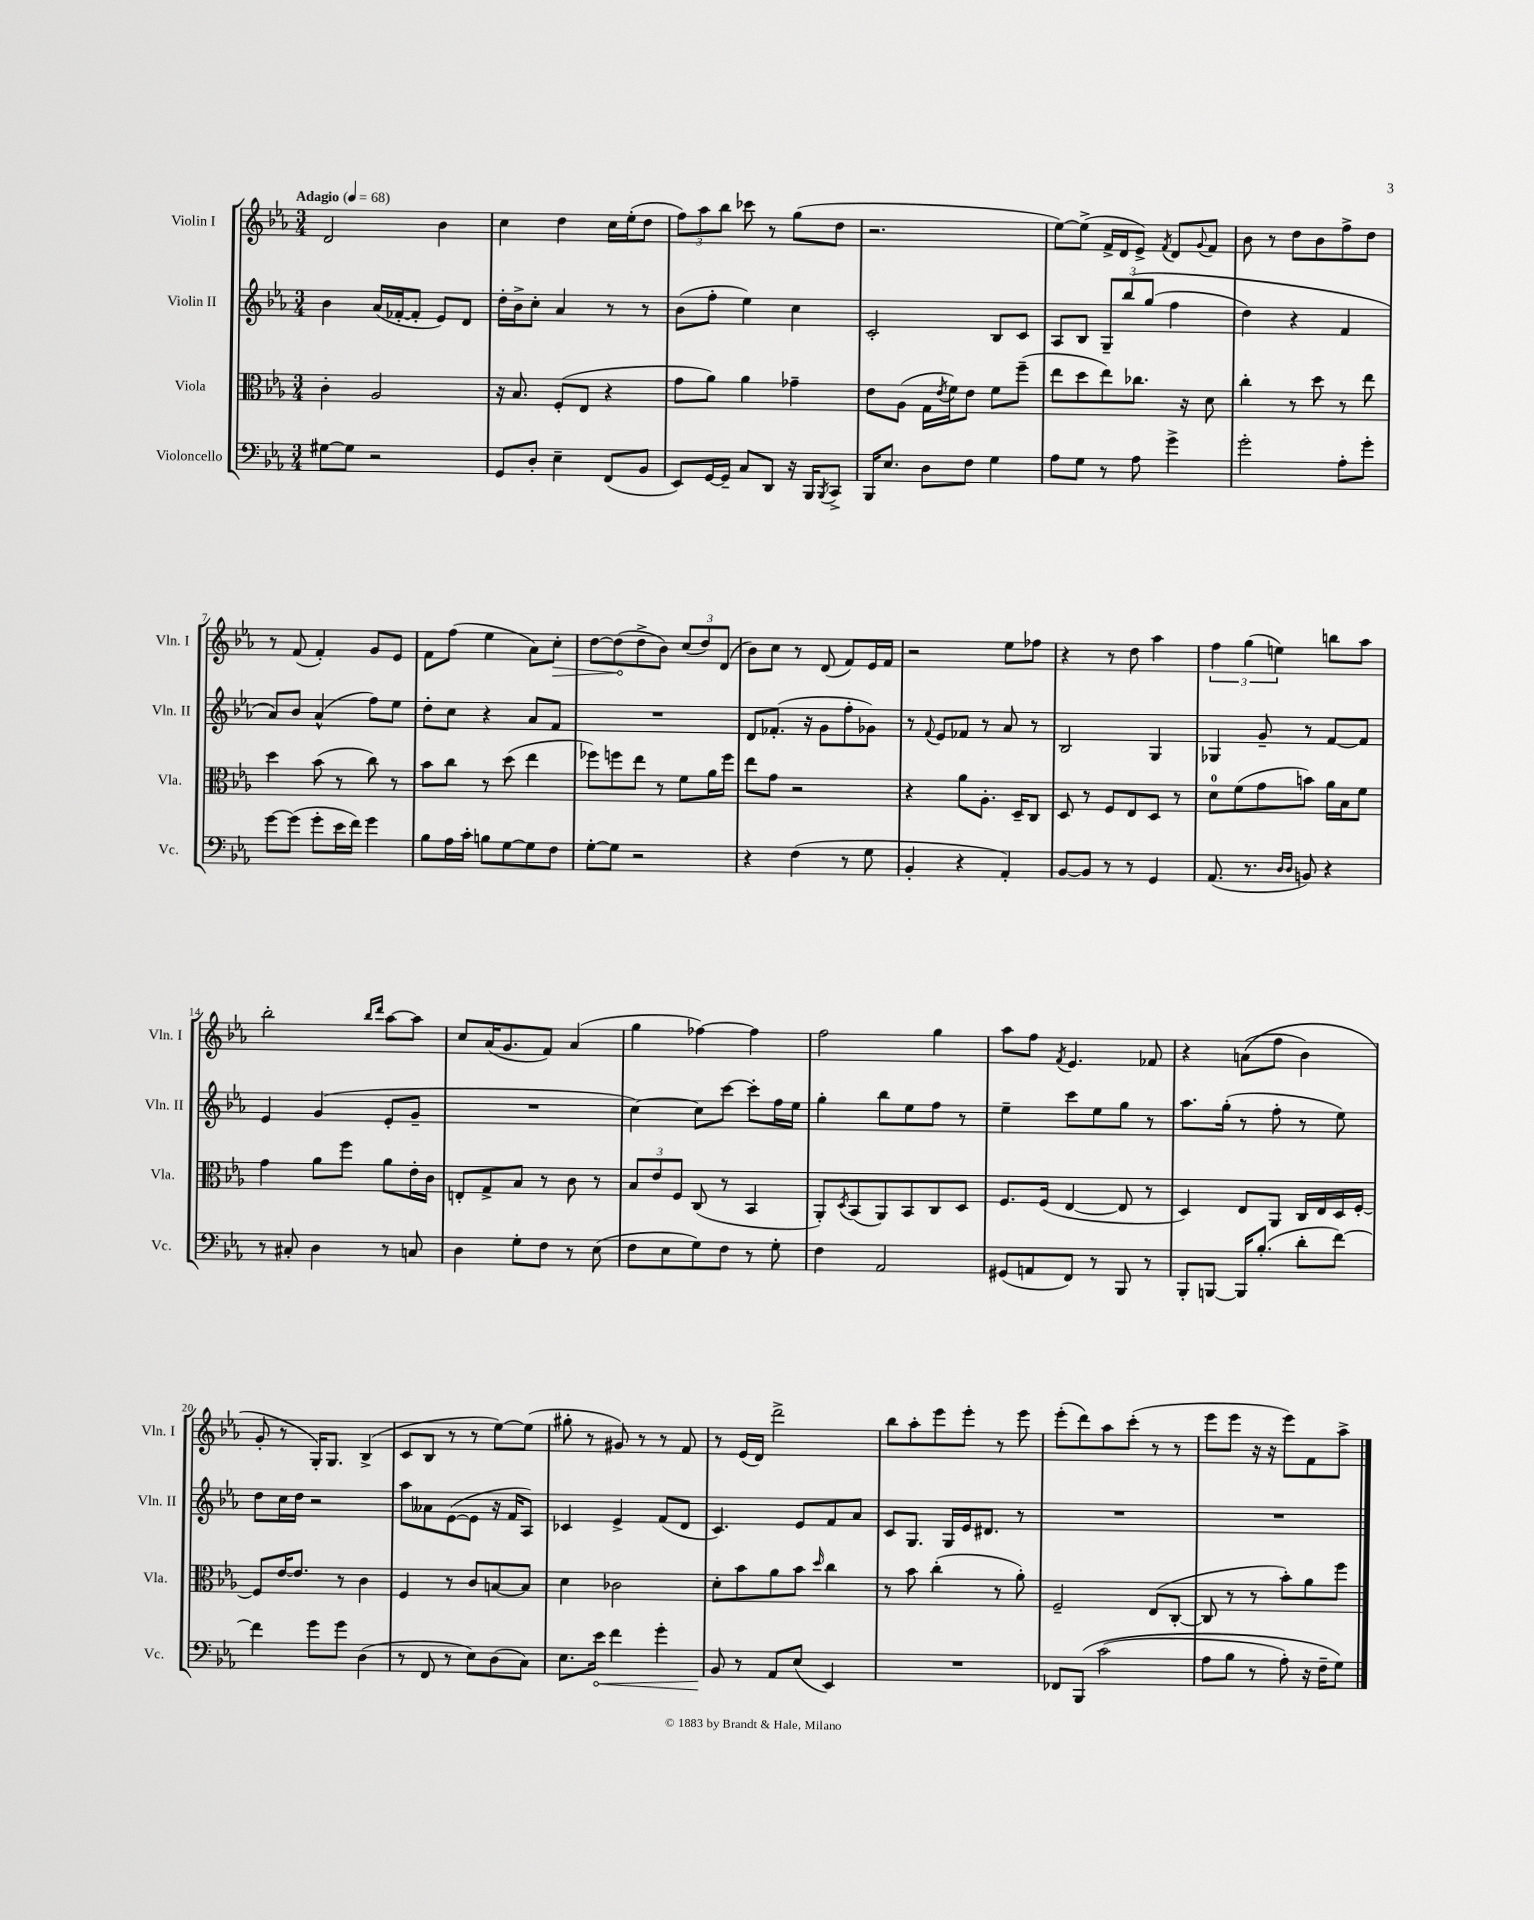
<<
\new StaffGroup <<
\new Staff = "s0" \with { instrumentName = "Violin I" shortInstrumentName = "Vln. I" } {
    \clef treble \key ees \major \numericTimeSignature \time 3/4 \tempo "Adagio" 4 = 68
    d'2 bes'4 |
    c''4 d''4 c''16 ees''16-.( d''8 |
    \tuplet 3/2 { f''8) aes''8 bes''8 } ces'''8 r8 g''8( d''8 |
    r2. |
    ees''8~) ees''8->( f'16-> d'16 ees'8->) \acciaccatura { f'8 } d'8 \appoggiatura { g'8 } f'8 |
    bes'8 r8 d''8 bes'8 f''8-> d''8 |
    r8 f'8( f'4-.) g'8 ees'8 |
    f'8 f''8( ees''4 aes'8) \once \override Hairpin.circled-tip = ##t c''8-.\> |
    d''8~ d''8\!( d''8-> bes'8) \tuplet 3/2 { c''8( d''8) d'8( } |
    bes'8) c''8 r8 d'8( f'8) ees'16 f'16 |
    r2 ees''8 fes''8 |
    r4 r8 d''8 aes''4 |
    \tuplet 3/2 { f''4 g''4( e''4) } b''8 aes''8 |
    bes''2-. \grace { bes''16 d'''16 } aes''8~ aes''8 |
    c''8 aes'16( g'8. f'8) aes'4( |
    g''4 fes''4~) fes''4 |
    f''2 g''4 |
    aes''8 f''8 \acciaccatura { f'8 } ees'4. fes'8 |
    r4 a'8(\( f''8 bes'4) |
    g'8-. r8 g16-.\) g8. bes4->( |
    c'8 bes8 r8 r8 ees''8~) ees''8( |
    gis''8-. r8 gis'8) r8 r8 f'8 |
    r8 ees'16( d'16) d'''2-> |
    bes''8 aes''8-. ees'''8 ees'''8-. r8 ees'''8 |
    ees'''8-.( d'''8) aes''8 c'''8-.( r8 r8 |
    ees'''8 ees'''8 r16 r16 ees'''8) f'8 aes''8-> \bar "|." |
}
\new Staff = "s1" \with { instrumentName = "Violin II" shortInstrumentName = "Vln. II" } {
    \clef treble \key ees \major \numericTimeSignature \time 3/4
    bes'4 aes'16( fes'16~-. fes'8-. ees'8) d'8 |
    d''16-. bes'16-> c''8-. aes'4 r8 r8 |
    bes'8( f''8-. ees''4) c''4 |
    c'2-. bes8 c'8 |
    aes8 bes8 \tuplet 3/2 { g8-- bes''8\( g''8( } f''4 |
    d''4) r4 f'4 |
    aes'8\) bes'8 aes'4-^( f''8) ees''8 |
    d''8-. c''8 r4 aes'8 f'8 |
    R2. |
    d'8 fes'8.-.( r16 g'8 f''8-. ges'8) |
    r8 \appoggiatura { f'8 } ees'8 fes'8 r8 aes'8 r8 |
    bes2 g4 |
    ges4 g'8-- r8 f'8~ f'8 |
    ees'4 g'4( ees'8-. g'8-- |
    R2. |
    c''4~) c''8 c'''8~ c'''8-. f''16 ees''16 |
    g''4-. bes''8 ees''8 f''8 r8 |
    ees''4-- c'''8 ees''8 g''8 r8 |
    aes''8. g''16-.( r8 f''8-. r8 ees''8) |
    d''8 c''16 d''16 r2 |
    aes''8 aeses'8 ees'8~( ees'8 r16 f'16 aes8) |
    ces'4 ees'4-> f'8( d'8 |
    c'4.) ees'8 f'8 aes'8 |
    c'8 g8. g16 ees'16 dis'8. r8 |
    R2. |
    R2. \bar "|." |
}
\new Staff = "s2" \with { instrumentName = "Viola" shortInstrumentName = "Vla." } {
    \clef alto \key ees \major \numericTimeSignature \time 3/4
    c'4-. aes2 |
    r16 bes8. f8-.( ees8 r4 |
    g'8 aes'8) aes'4 ges'4-- |
    ees'8 aes8( g16 \acciaccatura { ees'8 } f'16) ees'8 f'8 f''8--( |
    ees''8 d''8 ees''8) ces''8. r16 d'8 |
    c''4-. r8 d''8 r8 ees''8 |
    d''4 bes'8( r8 c''8) r8 |
    bes'8 c''8 r8 d''8( ees''4 |
    fes''8) f''8 ees''8 r8 f'8 aes'16 f''16 |
    ees''8 g'8 r2 |
    r4 aes'8 aes8.-. d16-- c8 |
    d8 r8 f8 ees8 d8 r8 |
    d'8-0 f'8( g'8 b'8) aes'16 bes16 f'8 |
    g'4 aes'8 f''8 aes'8 ees'16-. c'16 |
    e8-. g8-> bes8 r8 c'8 r8 |
    \tuplet 3/2 { bes8 ees'8 f8 } c8( r8 bes,4 |
    aes,8-.) \acciaccatura { d8 } bes,8( aes,8) bes,8 c8 d8 |
    f8. f16( ees4~ ees8 r8 |
    d4) ees8 aes,8 c16 ees16 d16 f16~-. |
    f8 ees'16~ ees'8. r8 c'4 |
    f4 r8 c'8 b8~ b8 |
    d'4 ces'2 |
    d'8-. bes'8 aes'8 bes'8 \grace { d''16 } c''4 |
    r8 bes'8 c''4-.( r8 aes'8-.) |
    f2-- ees8( c8~-. |
    c8 r8 r8 bes'8-.) aes'8 f''8 \bar "|." |
}
\new Staff = "s3" \with { instrumentName = "Violoncello" shortInstrumentName = "Vc." } {
    \clef bass \key ees \major \numericTimeSignature \time 3/4
    gis8~ gis8 r2 |
    g,8 d8-. ees4-- f,8( bes,8 |
    ees,8) g,16~ g,16-- c8 d,8 r16 bes,,16 \acciaccatura { bes,,8 } c,8-> |
    bes,,16 ees8. d8 f8 g4 |
    aes8 g8 r8 aes8 g'4-> |
    g'2-. aes8-. g'8-. |
    g'8~ g'8( g'8-. ees'16 f'16) g'4 |
    bes8 aes16 c'16-. b8 g8~ g8 f8 |
    g8~-. g8 r2 |
    r4 f4( r8 g8 |
    bes,4-. r4 aes,4-.) |
    bes,8~ bes,8 r8 r8 g,4 |
    aes,8.( r8. \grace { d16 d16 } b,8) r4 |
    r8 cis8-. d4 r8 c8 |
    d4 g8-. f8 r8 ees8( |
    f8 ees8 g8) f8 r8 g8-. |
    f4 aes,2 |
    gis,8( a,8 f,8) r8 bes,,8 r8 |
    bes,,8-. b,,8~ b,,16 bes8.-.( d'8-. f'8~) |
    f'4 g'8 g'8 d4( |
    r8 f,8 r8 ees8) d8( c8) |
    ees8. \once \override Hairpin.circled-tip = ##t ees'16\< f'4 g'4-. |
    bes,8\! r8 aes,8 ees8( ees,4) |
    R2. |
    fes,8 bes,,8\( c'2( |
    aes8 bes8 r8 aes8-.) r16 f16-- g8\) \bar "|." |
}
>>
>>
